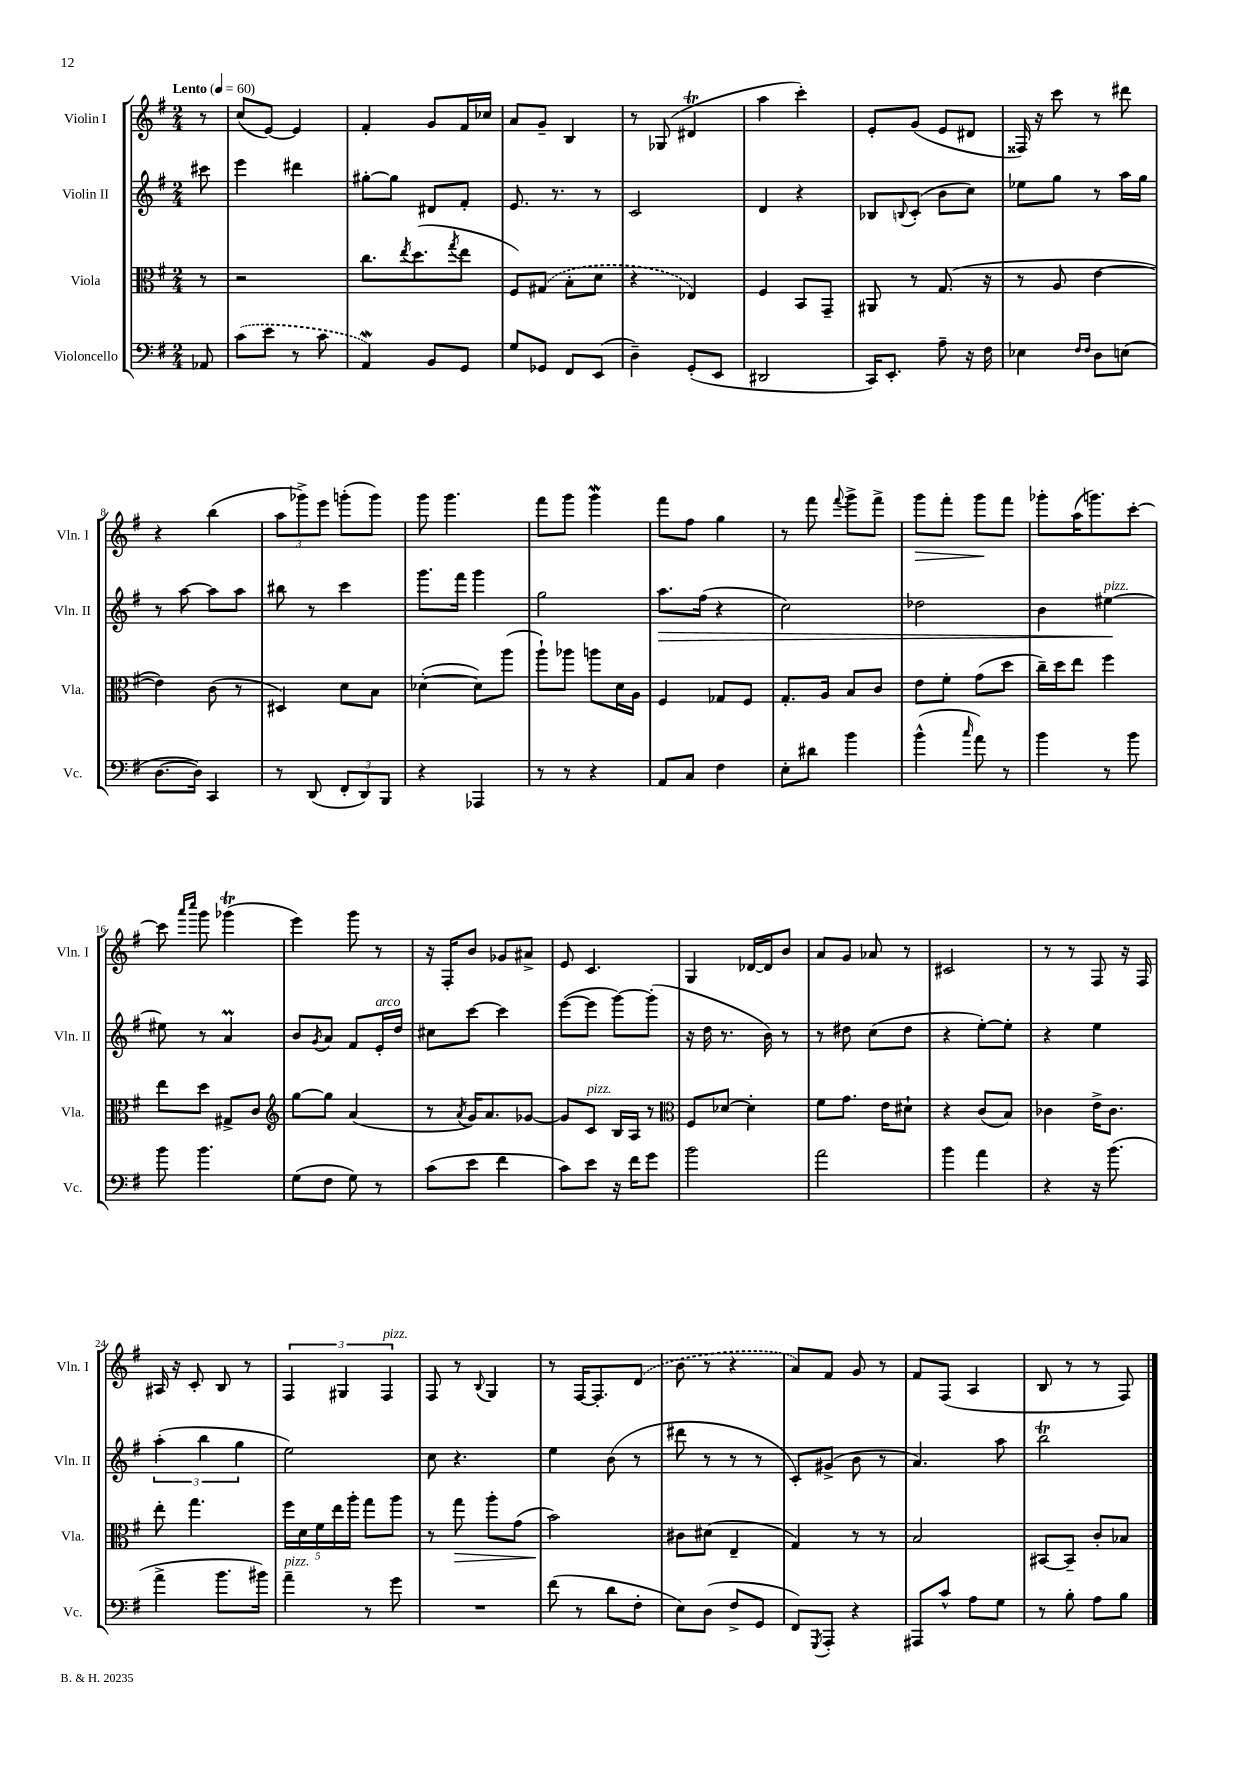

**kern	**kern	**kern	**kern
*staff4	*staff3	*staff2	*staff1
*clefF4	*clefC3	*clefG2	*clefG2
*k[f#]	*k[f#]	*k[f#]	*k[f#]
*M2/4	*M2/4	*M2/4	*M2/4
*MM60	*MM60	*MM60	*MM60
8AA-/	8r	8ccc#\	8r
=	=	=	=
(8c\L	2r	4eee\	(8cc/L
8e\J	.	.	[8e/J)
8r	.	4ddd#\	4e/]
8c\	.	.	.
=	=	=	=
4AA/)	8.cc\L	[8gg#'\L	4f#'/
.	.	8gg#\]J	.
.	8qee/	.	.
.	(8.dd\	.	.
8BB/L	.	8d#/L	8g/L
.	8qgg/	.	.
8GG/J	8ee\J	8f#'/J	16f#/L
.	.	.	16cc-/JJ
=	=	=	=
8G/L	8F#/L)	8.e/	8a/L
8GG-/J	(8G#/J	.	8g~/J
.	.	8.r	.
8FF#/L	8B'\L	.	4B/
(8EE/J	8d\J	8r	.
=	=	=	=
4D~\)	4r	2c/	8r
.	.	.	(8G-/
(8GG'/L	4E-/)	.	4d#/
8EE/J	.	.	.
=	=	=	=
2DD#/	4F#/	4d/	4aa\
.	8BB/L	4r	4ccc'\)
.	8GG~/J	.	.
=	=	=	=
16CC/LK)	8AA#/	8B-/L	8e'/L
8.EE'/J	.	.	.
.	.	8qqB/	.
.	8r	(8c'/J	(8g/J
8A~\	(8.G/	8b\L	8e/L
16r	.	8cc\J)	8d#/J
16F#\	16r	.	.
=	=	=	=
4E-\	8r	8ee-\L	16F##/)
.	.	.	16r
.	8A/	8gg\J	8ccc\
16qqF#/LL	.	.	.
16qqF#/JJ	.	.	.
8D\L	[4e\	8r	8r
(8E\J	.	16aa\LL	8ddd#\
.	.	16gg\JJ	.
=	=	=	=
[8.D\L	4e\])	8r	4r
.	.	[8aa\	.
16D\]Jk)	.	.	.
4CC/	(8c\	8aa\]L	(4bb\
.	8r	8aa\J	.
=	=	=	=
8r	4D#/)	8bb#\	12aa\L
.	.	.	12ggg-^\)
(8DD/	.	8r	.
.	.	.	12eee\J
12FF#'/L	8d\L	4ccc\	(8ggg'\L
12DD/)	.	.	.
.	8B\J	.	8ggg\J)
12BBB/J	.	.	.
=	=	=	=
4r	([4d-'\	8.ggg\L	8ggg\
.	.	.	4.ggg\
.	.	16fff#\Jk	.
4AAA-/	8d-\]L)	4ggg\	.
.	(8aa\J	.	.
=	=	=	=
8r	8aa`\L)	2gg\	8fff#\L
8r	8aa-\J	.	8ggg\J
4r	8aa\L	.	4ggg\
.	16d\L	.	.
.	16A\JJ	.	.
=	=	=	=
8AA/L	4F#/	8.aa\L	8fff#\L
8C/J	.	.	8ff#\J
.	.	(16ff#\Jk	.
4F#\	8G-/L	4r	4gg\
.	8F#/J	.	.
=	=	=	=
8E'\L	8.G'/L	2cc\)	8r
8d#\J	.	.	8fff#\
.	16A/Jk	.	.
.	.	.	8qqfff#/
4b\	8B/L	.	8ggg^\L
.	8c/J	.	8fff#^\J
=	=	=	=
(4b^^\	8e\L	2dd-\	8ggg\L
.	8f#'\J	.	8fff#'\J
16qqcc/	.	.	.
8a\)	(8g\L	.	8ggg\L
8r	8dd\J	.	8fff#\J
=	=	=	=
4b\	16cc~\LL)	4b\	8ggg-'\L
.	16dd\J	.	.
.	8ee\J	.	(16aa\K
.	.	.	8.ggg\)
8r	4ff#\	[4ee#\	.
8b\	.	.	[8ccc'\J
=	=	=	=
8b\	8ee\L	8ee#\]	8ccc\]
.	.	.	16qqaaa/LL
.	.	.	16qqcccc/JJ
4.b\	8dd\J	8r	8ggg\
.	8G#^/L	4a/	(4ggg-\
.	8c/J	.	.
=	=	=	=
*	*clefG2	*	*
(8G\L	[8gg\L	8b/L	4eee\)
.	.	8qg/	.
8F#\J	8gg\]J	8a/J	.
8G\)	(4a/	8f#/L	8ggg\
8r	.	16e'/L	8r
.	.	16dd/JJ	.
=	=	=	=
(8c\L	8r	8cc#\L	16r
.	.	.	16F#'/LK
.	8qa/	.	.
8e\J	16g/LK)	[8ccc\J	8b/J
.	8.a/	.	.
4f#\	.	4ccc\]	8g-/L
.	[8g-/J	.	8a#^/J
=	=	=	=
8c\L)	8g-/]L	([8eee\L	8e/
8e\J	8c/J	8eee\]J	4.c/
16r	16B/LL	[8ggg\L)	.
16f#\LK	16A/JJ	.	.
8g\J	8r	(8ggg'\]J	.
=	=	=	=
*	*clefC3	*	*
2b\	8F#/L	16r	4G/
.	.	16dd\	.
.	[8d-/J	8.r	.
.	4d-'\]	.	[16d-/LL
.	.	16b\)	16d-/]J
.	.	8r	8b/J
=	=	=	=
2a\	8f#\L	8r	8a/L
.	8.g\J	8dd#\	8g/J
.	.	(8cc\L	8a-/
.	16e\LK	.	.
.	8d#`\J	8dd#\J	8r
=	=	=	=
4b\	4r	4r	2c#/
4a\	(8c/L	[8ee'\L)	.
.	8B/J)	8ee'\]J	.
=	=	=	=
4r	4c-\	4r	8r
.	.	.	8r
16r	16e^\LK	4ee\	8F#/
(8.b\	8.c-\J	.	.
.	.	.	16r
.	.	.	16F#/
=	=	=	=
4a^\	8ee'\	(6aa'\	16A#/
.	.	.	16r
.	4.gg\	.	8c'/
.	.	6bb\	.
8.b\L	.	.	8B/
.	.	6gg\	.
.	.	.	8r
16b#\Jk)	.	.	.
=	=	=	=
4a~\	20ff#\LL	2ee\)	6F#/
.	20d\	.	.
.	20f#\	.	.
.	20ee\	.	.
.	.	.	6G#/
.	20aa'\JJ	.	.
8r	8gg\L	.	.
.	.	.	6F#/
8g\	8aa\J	.	.
=	=	=	=
2r	8r	8cc\	8F#/
.	8gg\	4.r	8r
.	.	.	8qqB/
.	8aa'\L	.	4G/
.	(8g\J	.	.
=	=	=	=
(8f#\	2b\)	4ee\	8r
8r	.	.	[16F#/LK
.	.	.	8.F#'/]
8d\L	.	(8b\	.
8F#'\J	.	8r	(8d/J
=	=	=	=
8E\L)	8c#\L	8ddd#\	8b\
(8D\J	(8d#\J	8r	8r
8F#^/L	4E~/	8r	4r
8GG/J	.	8r	.
=	=	=	=
8FF#/L)	4G/)	8c'/L)	8a/L)
8qGGG/	.	.	.
8AAA'/J	.	(8g#^/J	8f#/J
4r	8r	8b\	8g/
.	8r	8r	8r
=	=	=	=
8AAA#/L	2B/	4.a/)	8f#/L
8c^^/J	.	.	(8F#/J
8A\L	.	.	4A/
8G\J	.	8aa\	.
=	=	=	=
8r	[8BB#/L	2bb\	8B/
8B'\	8BB#~/]J	.	8r
8A\L	8c'/L	.	8r
8B\J	8B-/J	.	8F#/)
==	==	==	==
*-	*-	*-	*-
